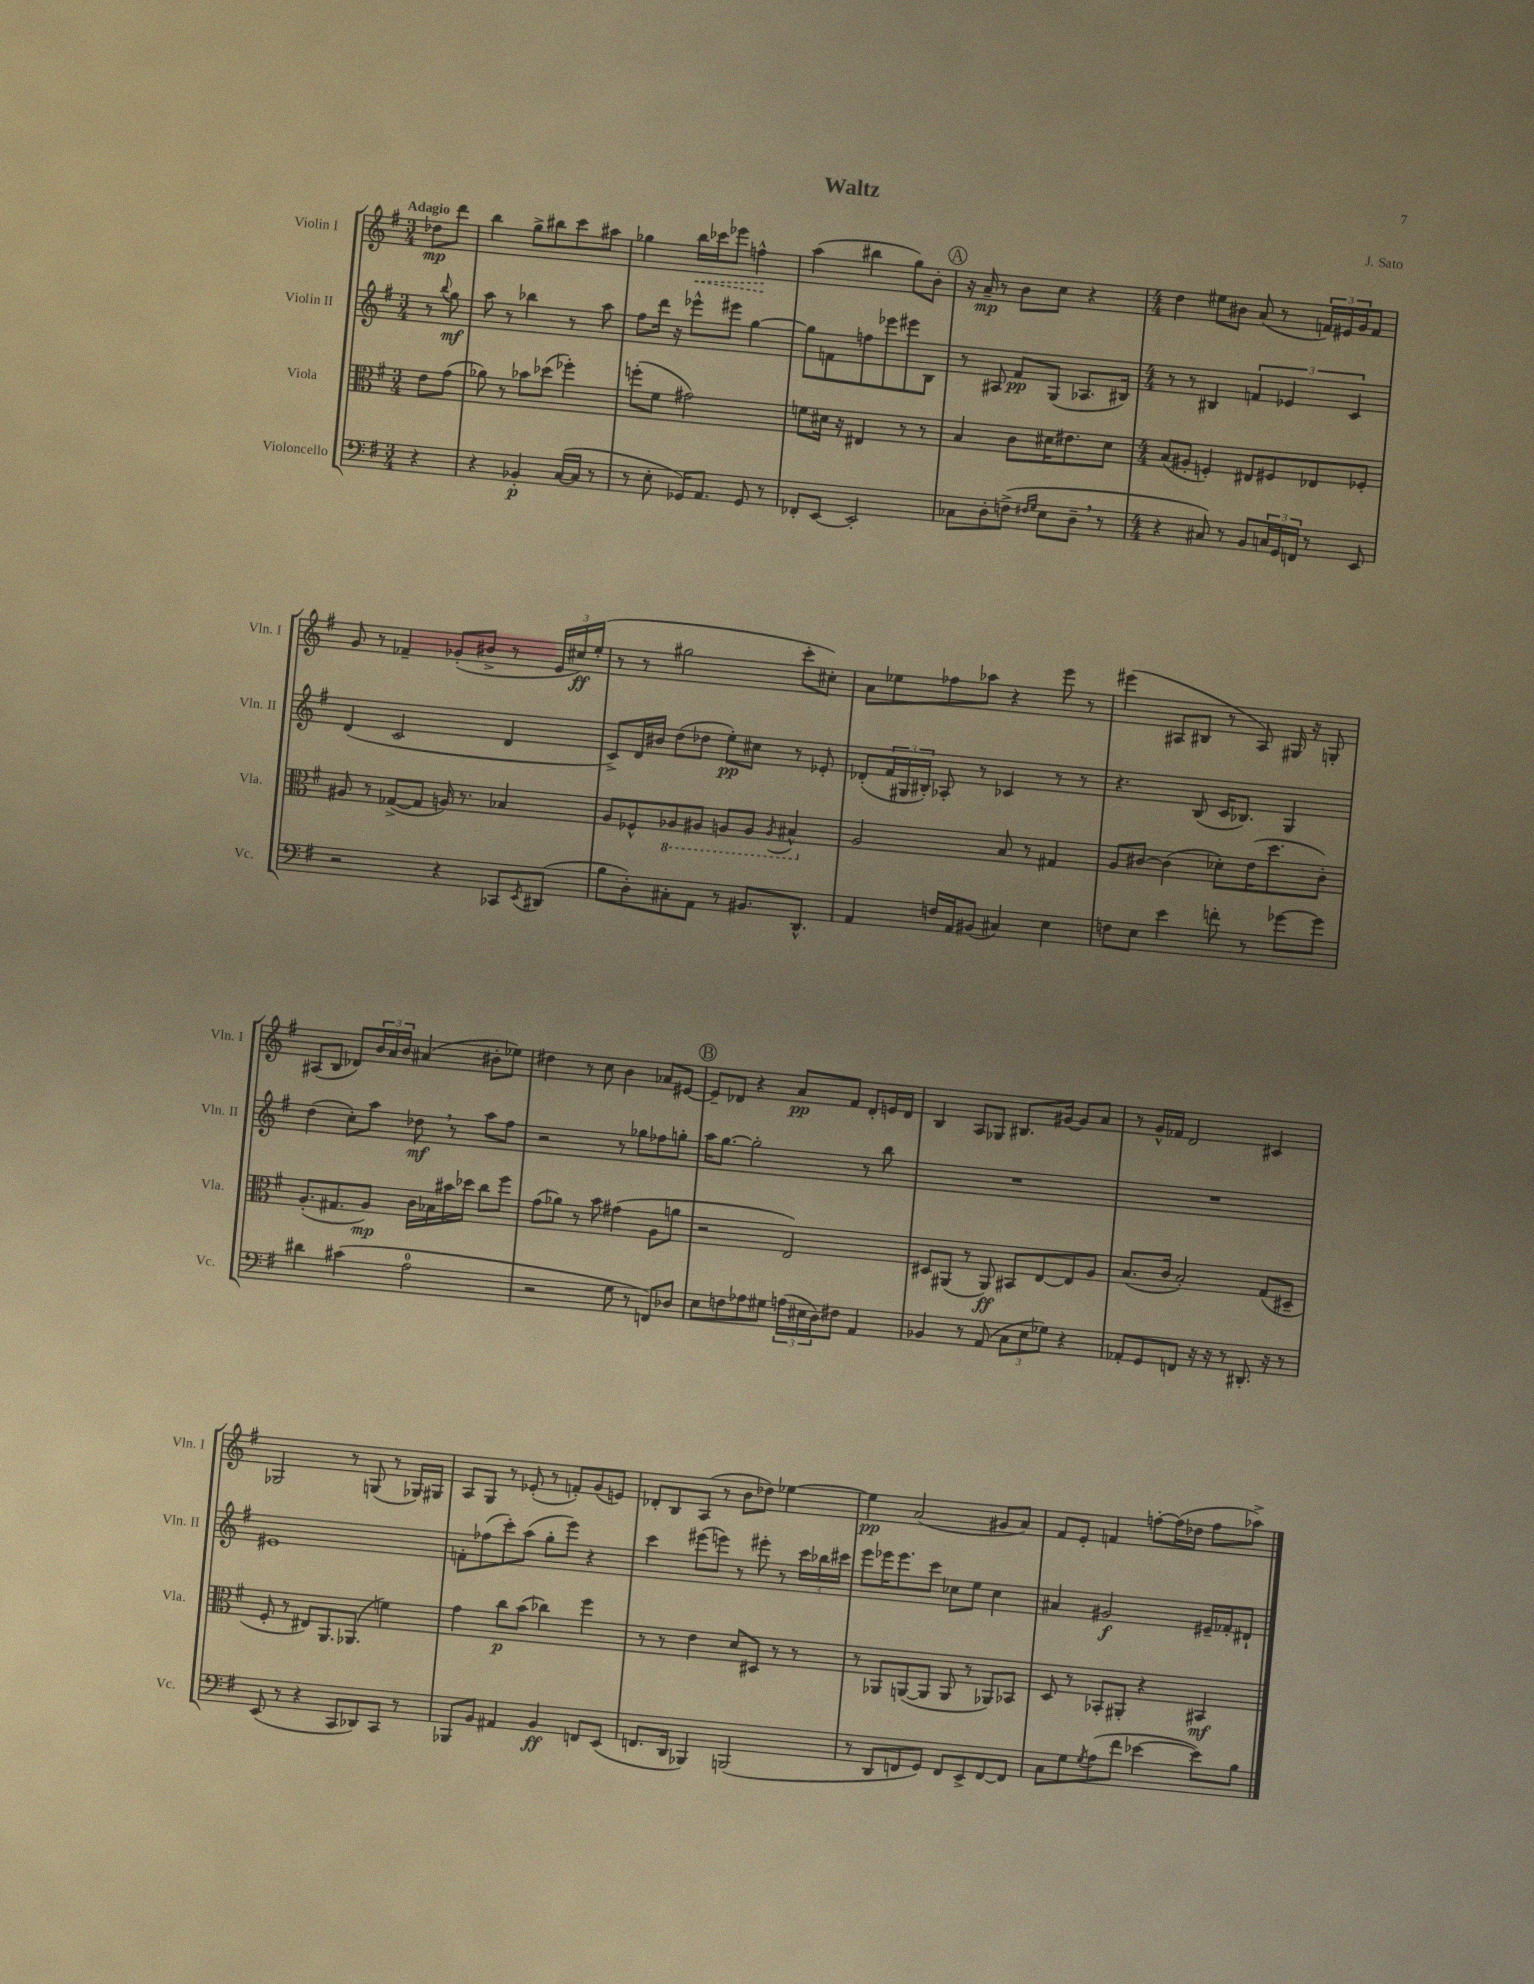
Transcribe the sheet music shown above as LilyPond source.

\header { title = "Waltz" composer = "J. Sato" }
<<
\new StaffGroup <<
\new Staff = "s0" \with { instrumentName = "Violin I" shortInstrumentName = "Vln. I" } {
    \clef treble \key g \major \numericTimeSignature \time 3/4 \partial 4 \tempo "Adagio"
    des''8\mp d'''8 |
    b''4 g''8-> bis''8 c'''8 ais''8 |
    ges''4 \once \override Hairpin.style = #'dashed-line b''16\< ces'''16 ees'''8 f''4-^\! |
    a''4( bis''4 g''8) b'8-. |
    \mark \markup { \circle "A" } r16 a'16--\mp r8 b'8 c''8 r4 |
    \numericTimeSignature \time 4/4 d''4 eis''8 bis'8 a'8( r8 \tuplet 3/2 { f'16) eis'16 g'16 } f'8 |
    g'8 r8 fes'4-- ges'8-.( bis'8-> r8 \tuplet 3/2 { e'16 cis''16\ff) e''16-.( } |
    r8 r8 gis''2 c'''8-. cis''8-.) |
    a'8 ees''8 fes''8 aes''8 r4 e'''8 r8 |
    eis'''4( ais8 bis8 r8 ais8) gis16 r16 g8-. |
    ais8( b8 des'8) \tuplet 3/2 { b'16 a'16 b'16 } ais'4( bis'8-. ees''8) |
    dis''4 r8 c''8 b'4 aes'8 eis'8~ |
    \mark \markup { \circle "B" } eis'8-- des'8 r4 a'8\pp fis'8 des'8-. e'16 des'16 |
    b4 a8 ges8 bis8. gis'16~ gis'8 a'8 |
    r8 g'16-^ fes'16 d'2 cis'4 |
    ges2 r8 g8( r8 ges16) gis16 |
    a8 g8 r8 ees'8-.( r8 f'8-.) g'8( e'8) |
    des'8-. b8 a8( r8 b'8 des''8) ees''4~ |
    ees''4\pp a'2( gis'8 a'8) |
    fis'8 e'8-. f'4 f''8~-. f''16( des''16 f''8 aes''8->) \bar "|." |
}
\new Staff = "s1" \with { instrumentName = "Violin II" shortInstrumentName = "Vln. II" } {
    \clef treble \key g \major \numericTimeSignature \time 3/4 \partial 4
    r8 \appoggiatura { b''8 } g''8\mf |
    a''8 r8 bes''4 r8 a''8 |
    fis''8 d'''16 r16 ees'''8-^ eis'''8 g''4~ |
    g''8 f'8 f''8 ees'''8 eis'''8 b8 |
    \mark \markup { \circle "A" } r8 ais8 fis'8\pp g8( aes8. bis16) |
    \numericTimeSignature \time 4/4 r8 r8 bis4 \tuplet 3/2 { f'4 ees'4 c'4 } |
    d'4( c'2 d'4 |
    c'8->) d'16 bis'16 d''8( des''8 e''8-.\pp) cis''8 r8 ees'8-. |
    des'8-.( \tuplet 3/2 { fis'16 gis16 bis16-.) } aes8-. r8 ces'4 r8 r8 |
    r4. b8( c'16 bes8.) g4 |
    d''4( c''8-.) a''8 des''8\mf \breathe r8 a''8 fis''8 |
    r2 r8 ges''8 fes''8 g''8-. |
    \mark \markup { \circle "B" } a''16 g''8.~ g''2-. r8 b''8 |
    R1 |
    R1 |
    eis'1 |
    f'8-. fes''8( c'''8-.) a''8( g''8-. e'''8) r4 |
    c'''4 eis'''8( e'''8) r8 eis'''8-. r8 \tuplet 3/2 { c'''16 bes''16 cis'''16 } |
    e'''8 ees'''16 ees'''8. c'''8 ces''8 e''8 ces''4 |
    ais'4 gis'2\f eis'16-- fes'16-. dis'8-! \bar "|." |
}
\new Staff = "s2" \with { instrumentName = "Viola" shortInstrumentName = "Vla." } {
    \clef alto \key g \major \numericTimeSignature \time 3/4 \partial 4
    e'8 g'8( |
    aes'8) r8 bes'8 des''8( fes''4-.) |
    f''8-.( fis'8 gis'2) |
    f'8 dis'16 r16 eis4 r8 r8 |
    \mark \markup { \circle "A" } b4 c'8 dis'16 eis'8. dis'8 |
    \numericTimeSignature \time 4/4 b8( ais8-. f4-.) eis8 fis8 ees8 fes8-. |
    ais8 r8 ges8~->( ges8 a16) r8. bes4 |
    a8 fes8-^ \ottava #-1 aes,8 ais,8 a,8 a,8 \acciaccatura { a,8 } bis,4-^ \ottava #0 |
    a2 b8 r8 gis4 |
    a8 cis'8~ cis'4( des'8-.) e'16( d''8. cis'8-.) |
    a8.-.( gis8. a8\mp) c'16 bes16 bis'16 des''16 c''8 fis''8 |
    g'8( aes'8) r8 b'8 gis'4( a8 a'8 |
    \mark \markup { \circle "B" } r2 e2) |
    dis8 ais,8( r8 ais,8\ff) bis,8 e8~ e8 a8 |
    b8.( c'16 b2-.) g8( dis8-- |
    fis8-. r8 eis8) a,8. aes,8.( f'4) |
    g'4 c''8\p b'8( ces''4) fis''4 |
    r8 r8 e'4 d'8 dis8 r8 r8 |
    r8 aes,8 a,8~( a,8 a,8 r8 aes,8) bes,8 |
    d8 r8 bes,8-. ais,8-. r4 bis,4\mf \bar "|." |
}
\new Staff = "s3" \with { instrumentName = "Violoncello" shortInstrumentName = "Vc." } {
    \clef bass \key g \major \numericTimeSignature \time 3/4 \partial 4
    r4 |
    r4 bes,4-.\p c16~( c16 r8 |
    r8 e8-. ges,16) a,8. ges,8 r8 |
    fes,8-. e,8~ e,2-. |
    \mark \markup { \circle "A" } ces8 d8-. f8->( \grace { fis16 g16 } e8 d8-- \breathe r8 |
    \numericTimeSignature \time 4/4 r4 cis8) r8 b,8 \tuplet 3/2 { c16 g,16 f,16 } r8 e,8 |
    r2 r4 ces,8 \acciaccatura { e,8 } dis,8( |
    b8 d8-.) cis8-. a,8 r8 bis,8. d,8.-^ |
    a,4 f16 a,16 bis,8( cis4) e4 |
    f8 e8 e'4 f'8-. r8 ges'8~ ges'8 |
    dis'4 cis'4( a2-0 |
    r2 g8 r8 f,8) des8 |
    \mark \markup { \circle "B" } e8 f8 aes8 gis8 \tuplet 3/2 { a16( eis16 d16) } fis8 a,4 |
    bes,4 r8 a,8( \tuplet 3/2 { c8 e8 ges8) } r4 |
    aes,8-. g,8 f,8 r16 r16 r8 dis,8.-. r16 r8 |
    e,8( r8 r4 c,8 des,8) c,8 r8 |
    bes,,8 b,8 ais,4 b,4\ff f,8 e,8( |
    f,8. d,16 bes,,4) b,,2( |
    r8 d,8 f,8 g,8) f,8 e,8-> f,8~ f,8 |
    c8 g8 \acciaccatura { g8 } a8( fis'8 ees'4~ ees'8) b8 \bar "|." |
}
>>
>>
\layout { \context { \Score \remove "Bar_number_engraver" } }
